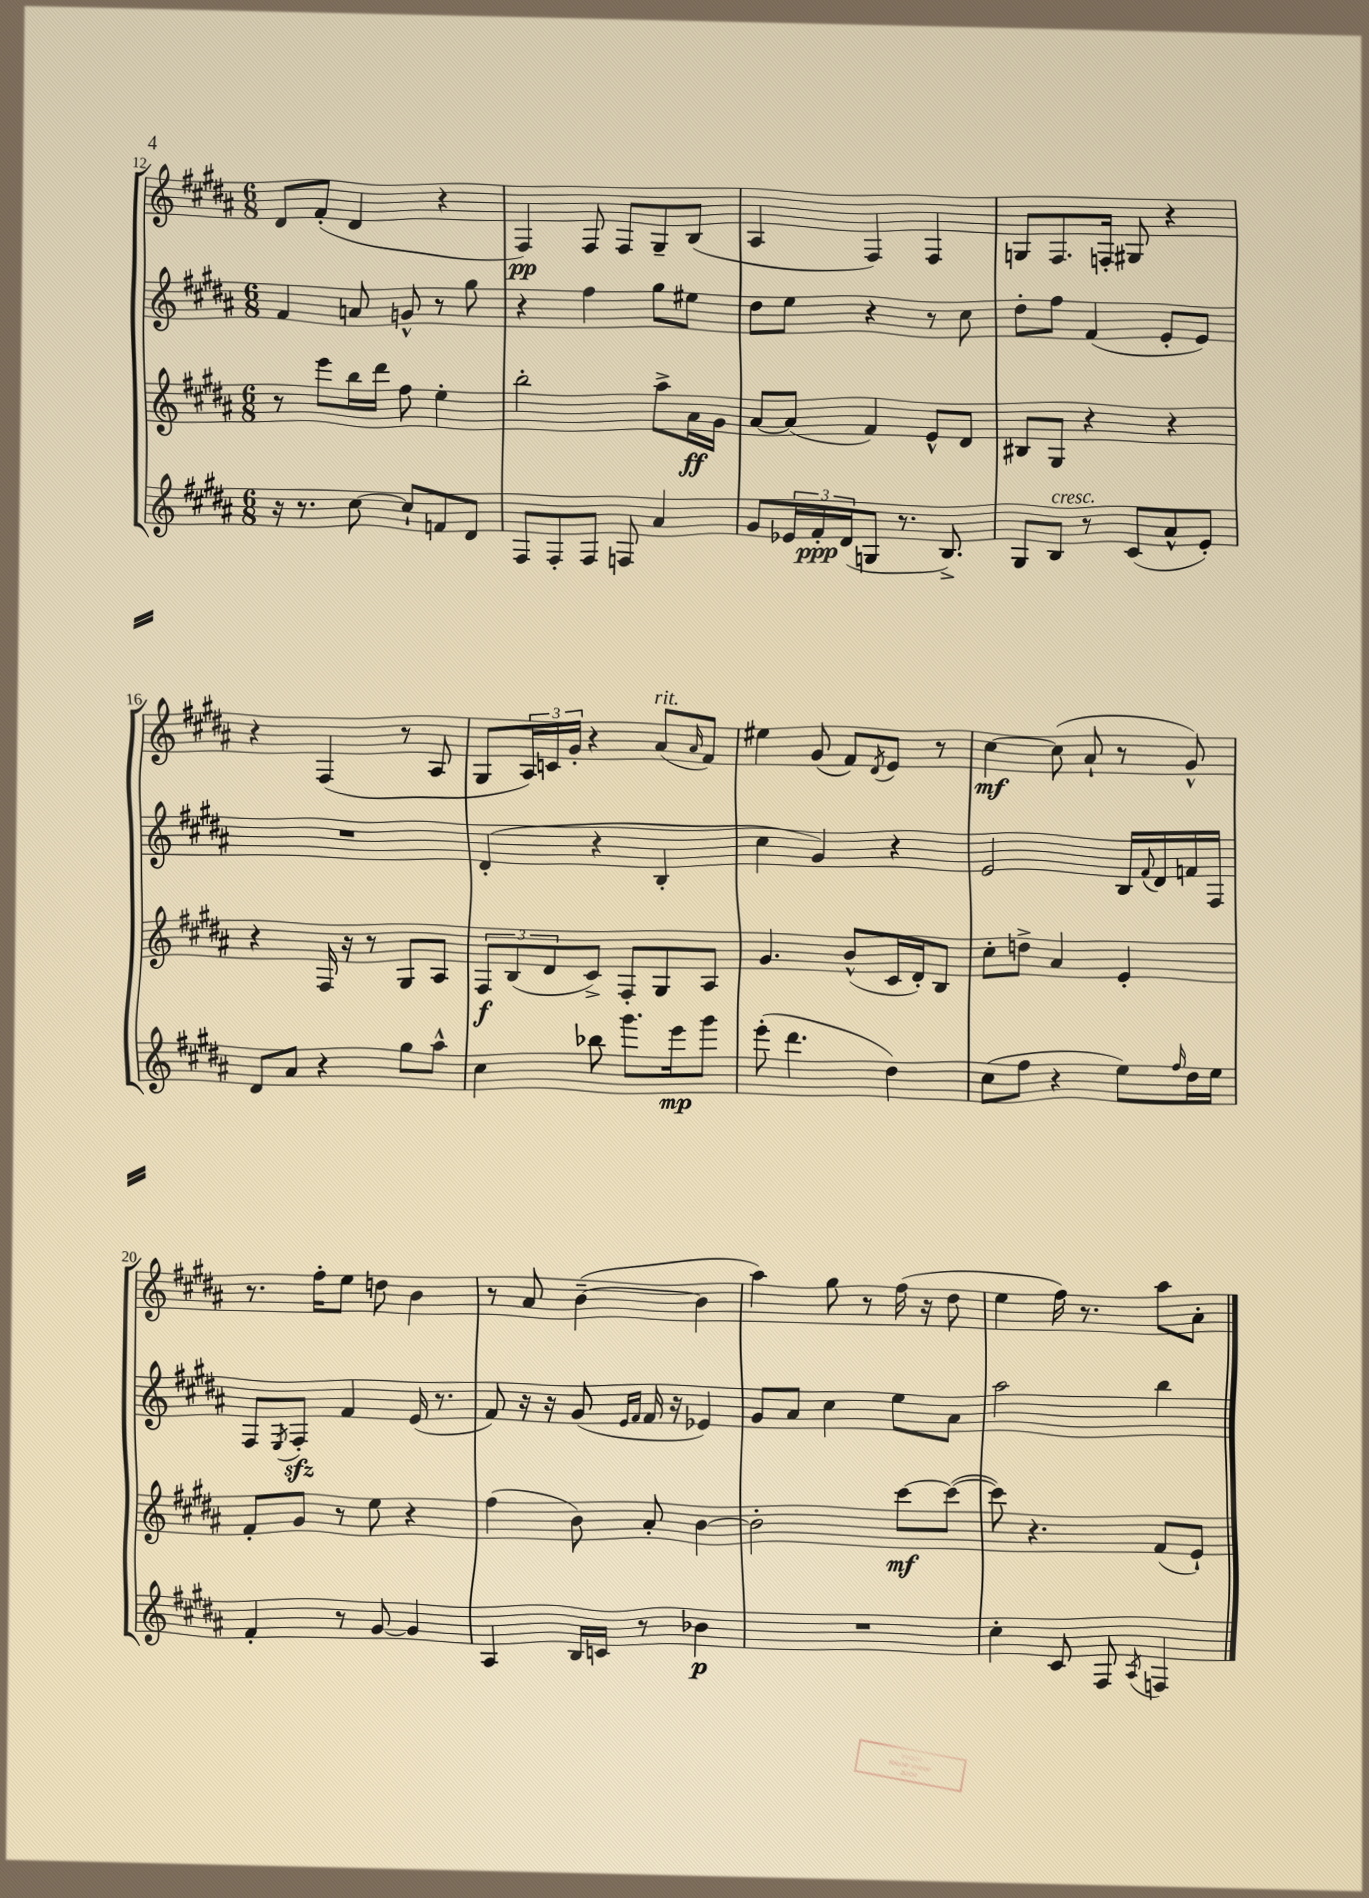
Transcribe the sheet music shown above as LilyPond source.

<<
\new StaffGroup <<
\new Staff = "s0" {
    \clef treble \key b \major \numericTimeSignature \time 6/8
    dis'8 fis'8-.( dis'4 r4 |
    fis4\pp) fis8 fis8 gis8-- b8( |
    ais4 fis4) fis4 |
    g8 fis8. f16-. gis8 r4 |
    r4 fis4( r8 ais8 |
    gis8 \tuplet 3/2 { ais16) c'16 gis'16-. } r4 ais'8^\markup { \italic "rit." }( \grace { ais'16 } fis'8) |
    eis''4 gis'8( fis'8) \acciaccatura { dis'8 } e'8 r8 |
    cis''4~\mf cis''8( ais'8-! r8 gis'8-^) |
    r8. fis''16-. e''8 d''8 b'4 |
    r8 ais'8 b'4~--( b'4 |
    ais''4) gis''8 r8 fis''16( r16 dis''8 |
    e''4 fis''16) r8. ais''8 ais'8-. \bar "|." |
}
\new Staff = "s1" {
    \clef treble \key b \major \numericTimeSignature \time 6/8
    fis'4 a'8 g'8-^ r8 gis''8 |
    r4 fis''4 gis''8 eis''8 |
    dis''8 e''8 r4 r8 cis''8 |
    dis''8-. fis''8 fis'4( e'8-. e'8) |
    R2. |
    dis'4-.( r4 b4-. |
    cis''4 gis'4) r4 |
    e'2 b16 \appoggiatura { fis'8 } dis'16 f'16 fis16 |
    fis8 \acciaccatura { e8 } fis8-.\sfz fis'4 e'16( r8. |
    fis'8) r16 r16 gis'8( \grace { e'16 fis'16 } fis'16 r16 ees'4) |
    gis'8 ais'8 cis''4 e''8 ais'8 |
    ais''2 b''4 \bar "|." |
}
\new Staff = "s2" {
    \clef treble \key b \major \numericTimeSignature \time 6/8
    r8 e'''8 b''16 dis'''16 fis''8 e''4-. |
    b''2-. ais''8-> ais'16\ff gis'16 |
    ais'8~ ais'8( fis'4) e'8-^ dis'8 |
    bis8 gis8 r4 r4 |
    r4 fis16 r16 r8 gis8 ais8 |
    \tuplet 3/2 { fis8\f b8( dis'8 } cis'8->) fis8-. gis8 ais8 |
    gis'4. b'8-^( cis'16 dis'16-.) b8 |
    cis''8-. d''8-> ais'4 e'4-. |
    fis'8-. gis'8 r8 e''8 r4 |
    fis''4( b'8) ais'8-. b'4~ |
    b'2-. cis'''8~\mf cis'''8~( |
    cis'''8) r4. fis'8( e'8-!) \bar "|." |
}
\new Staff = "s3" {
    \clef treble \key b \major \numericTimeSignature \time 6/8
    r16 r8. cis''8~ cis''8-! f'8 dis'8 |
    fis8 fis8-. fis8 f8 ais'4 |
    gis'8 \tuplet 3/2 { ees'16 fis'16-.\ppp dis'16( } g8 r8. b8.->) |
    gis8 b8^\markup { \italic "cresc." } r8 cis'8( ais'8-^ e'8-.) |
    dis'8 ais'8 r4 gis''8 ais''8-^ |
    cis''4 bes''8 gis'''8. e'''16\mp gis'''8 |
    e'''8-.( dis'''4. dis''4) |
    cis''8( fis''8 r4 e''8) \grace { fis''16 } dis''16 e''16 |
    fis'4-. r8 gis'8~ gis'4 |
    ais4 b16 c'16 r8 bes'4\p |
    R2. |
    cis''4-. cis'8 fis8 \acciaccatura { ais8 } f4 \bar "|." |
}
>>
>>
\layout { \context { \Score currentBarNumber = #12 } }
